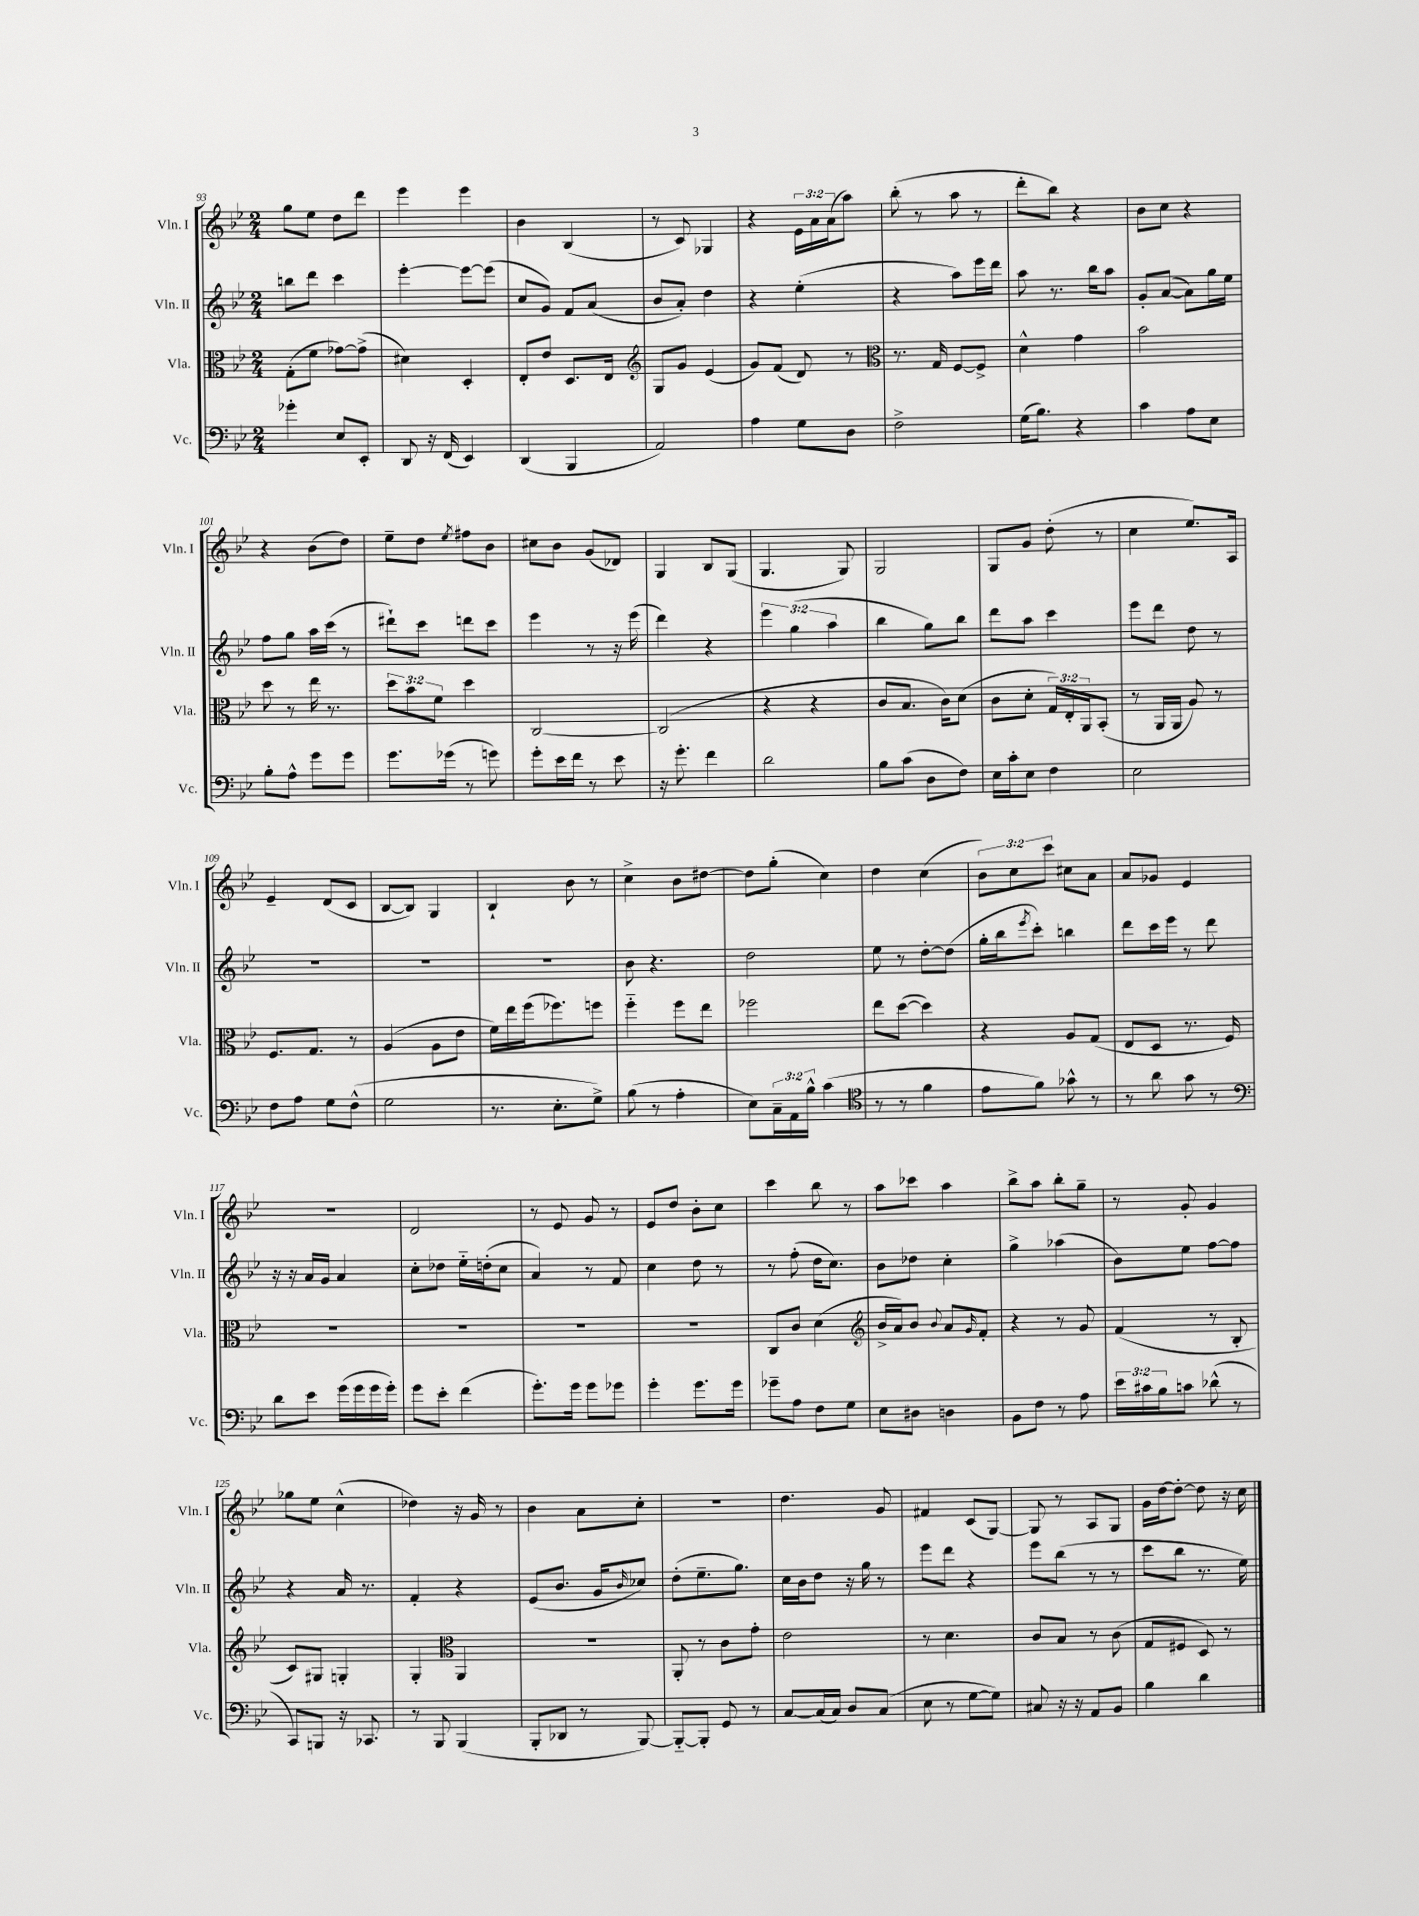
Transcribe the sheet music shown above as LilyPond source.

<<
\new StaffGroup <<
\new Staff = "s0" \with { instrumentName = "Vln. I" shortInstrumentName = "Vln. I" } {
    \clef treble \key bes \major \numericTimeSignature \time 2/4 \override Staff.TupletNumber.text = #tuplet-number::calc-fraction-text
    g''8 ees''8 d''8 d'''8 |
    ees'''4 ees'''4 |
    bes'4 bes4( |
    r8 c'8) ges4 |
    r4 \tuplet 3/2 { ees'16 a'16 a'16( } a''8) |
    bes''8-.( r8 a''8 r8 |
    d'''8-. bes''8) r4 |
    bes'8 c''8 r4 |
    r4 bes'8( d''8) |
    ees''8-- d''8 \acciaccatura { ees''8 } fis''8 bes'8 |
    cis''8 bes'8 g'8( des'8) |
    g4 bes8 g8( |
    g4. g8) |
    g2 |
    g8 g'8 d''8-.( r8 |
    c''4 ees''8.) a16 |
    ees'4-- d'8( c'8 |
    bes8~ bes8) g4 |
    bes4-! bes'8 r8 |
    c''4-> bes'8 dis''8~ |
    dis''8 g''8-.( c''4) |
    d''4 c''4( |
    \tuplet 3/2 { bes'8) c''8 c'''8 } cis''8 a'8 |
    a'8 ges'8 ees'4 |
    R2 |
    d'2 |
    r8 ees'8 g'8 r8 |
    ees'8 d''8 bes'8-. c''8 |
    c'''4 bes''8 r8 |
    a''8 ces'''8 a''4 |
    bes''8-> a''8 bes''8-. g''8-- |
    r8 g'8-. g'4 |
    ges''8 ees''8 c''4-^( |
    des''4) r16 g'16 r8 |
    bes'4 a'8 c''8-. |
    R2 |
    d''4. g'8 |
    fis'4 c'8( g8~) |
    g8 r8 a8 g8 |
    g'16 d''16~ d''8~-. d''8 r16 c''16 \bar "|." |
}
\new Staff = "s1" \with { instrumentName = "Vln. II" shortInstrumentName = "Vln. II" } {
    \clef treble \key bes \major \numericTimeSignature \time 2/4 \override Staff.TupletNumber.text = #tuplet-number::calc-fraction-text
    b''8 d'''8 c'''4 |
    ees'''4~-. ees'''8~ ees'''8( |
    c''8 g'8) f'8 a'8( |
    bes'8 a'8-.) d''4 |
    r4 ees''4-.( |
    r4 a''8) ees'''16 d'''16 |
    a''8 r8. bes''16 a''8 |
    g'8-. a'8~( a'8) g''16 ees''16 |
    f''8 g''8 a''16 c'''16( r8 |
    dis'''8-!) c'''8 d'''8 c'''8 |
    ees'''4 r8 r16 ees'''16( |
    d'''4) r4 |
    \tuplet 3/2 { ees'''4 g''4( a''4 } |
    bes''4 g''8) bes''8 |
    d'''8 a''8 c'''4 |
    ees'''8 d'''8 d''8 r8 |
    R2 |
    R2 |
    R2 |
    bes'8 r4. |
    d''2 |
    ees''8 r8 d''8~-. d''8( |
    g''16-. bes''16 \acciaccatura { ees'''8 } c'''8-.) b''4 |
    d'''8 c'''16 ees'''16 r8 d'''8 |
    r16 r16 a'16 g'16 a'4 |
    c''8-. des''8 ees''16-_ d''16-.( c''8 |
    a'4) r8 f'8 |
    c''4 d''8 r8 |
    r8 f''8-.( d''16 c''8.) |
    bes'8 des''8 c''4-. |
    g''4-> aes''4( |
    bes'8) ees''8 f''8~ f''8 |
    r4 a'16 r8. |
    f'4-. r4 |
    ees'8( bes'8. g'16 \grace { bes'16 } ces''8) |
    d''8-.( ees''8.-- g''8.) |
    c''16 bes'16 d''8 r16 g''16 r8 |
    ees'''8 d'''8 r4 |
    ees'''8 bes''8( r8 r8 |
    c'''8 bes''8 r8. ees''16) \bar "|." |
}
\new Staff = "s2" \with { instrumentName = "Vla." shortInstrumentName = "Vla." } {
    \clef alto \key bes \major \numericTimeSignature \time 2/4 \override Staff.TupletNumber.text = #tuplet-number::calc-fraction-text
    g8-.( f'8 ges'8~) ges'8->( |
    dis'4) d4-. |
    ees8-. ees'8 d8. ees16 |
    \clef treble g8 g'8 ees'4( |
    g'8) f'8( d'8) r8 |
    \clef alto r8. g16 f8~ f8-> |
    d'4-^ g'4 |
    bes'2 |
    d''8 r8 ees''16 r8. |
    \tuplet 3/2 { d''8 bes'8 f'8 } d''4 |
    c2~ |
    c2( |
    r4 r4 |
    c'8 bes8. c'16) d'8( |
    c'8 d'8-. \tuplet 3/2 { g16) ees16-. a,16 } bes,8-.( |
    r8 a,16 a,16 a8) r8 |
    f8. g8. r8 |
    a4( a8 ees'8 |
    f'16) ees''16 f''16( fes''8.) f''8 |
    f''4-_ f''8 ees''8 |
    fes''2 |
    ees''8 d''8~( d''4) |
    r4 a8 g8( |
    ees8 d8 r8. f16) |
    R2 |
    R2 |
    R2 |
    R2 |
    c8 c'8 d'4( |
    \clef treble bes'16-> a'16) bes'8 \appoggiatura { bes'8 } a'8 \grace { g'16 } f'8-. |
    r4 r8 g'8 |
    f'4( r8 bes8-. |
    c'8) gis8 g4-. |
    g4-. \clef alto a,4 |
    r2 |
    a,8-. r8 c'8 g'8-. |
    ees'2 |
    r8 d'4. |
    c'8 bes8 r8 c'8( |
    g8 fis8 d8) r8 \bar "|." |
}
\new Staff = "s3" \with { instrumentName = "Vc." shortInstrumentName = "Vc." } {
    \clef bass \key bes \major \numericTimeSignature \time 2/4 \override Staff.TupletNumber.text = #tuplet-number::calc-fraction-text
    ges'4-. ees8 ees,8-. |
    d,8 r16 f,16( ees,4) |
    d,4( bes,,4 |
    a,2) |
    a4 g8 d8 |
    f2-> |
    g16( bes8.) r4 |
    c'4 a8 ees8 |
    bes8-. a8-^ g'8 g'8 |
    g'8. ges'16( r8 g'8) |
    g'8-. ees'16 f'16 r8 ees'8 |
    r16 g'8.-. f'4 |
    d'2 |
    bes8 c'8( d8 f8) |
    ees16 c'16-. ees8 f4 |
    ees2 |
    f8 a8 g8 f8-^( |
    g2 |
    r8. ees8.-. g8->) |
    bes8( r8 a4-. |
    ees8) \tuplet 3/2 { c16-- a,16 bes16-^ } c'4( |
    \clef tenor r8 r8 f'4 |
    ees'8 f'8) ges'8-^ r8 |
    r8 a'8 g'8 r8 |
    \clef bass d'8 ees'8 g'16( g'16 g'16 g'16-.) |
    g'8 ees'8-. f'4( |
    g'8.-.) g'16 g'8 ges'8 |
    g'4-. g'8. g'16 |
    ges'8-- a8 f8 g8 |
    ees8 dis8 d4 |
    bes,8 f8 r8 a8 |
    \tuplet 3/2 { ees'16 cis'16 bes16 } c'8 des'8-^( r8 |
    c,8) b,,8 r16 ces,8. |
    r8 bes,,8 bes,,4( |
    bes,,8-. des,8 r8 bes,,8~) |
    bes,,8~-_ bes,,8-. g,8 r8 |
    c8~ c16( c16) d8 c8( |
    ees8 r8 g8~ g8) |
    cis8 r16 r16 a,8 bes,8 |
    bes4 d'4 \bar "|." |
}
>>
>>
\layout { \context { \Score currentBarNumber = #93 } }
